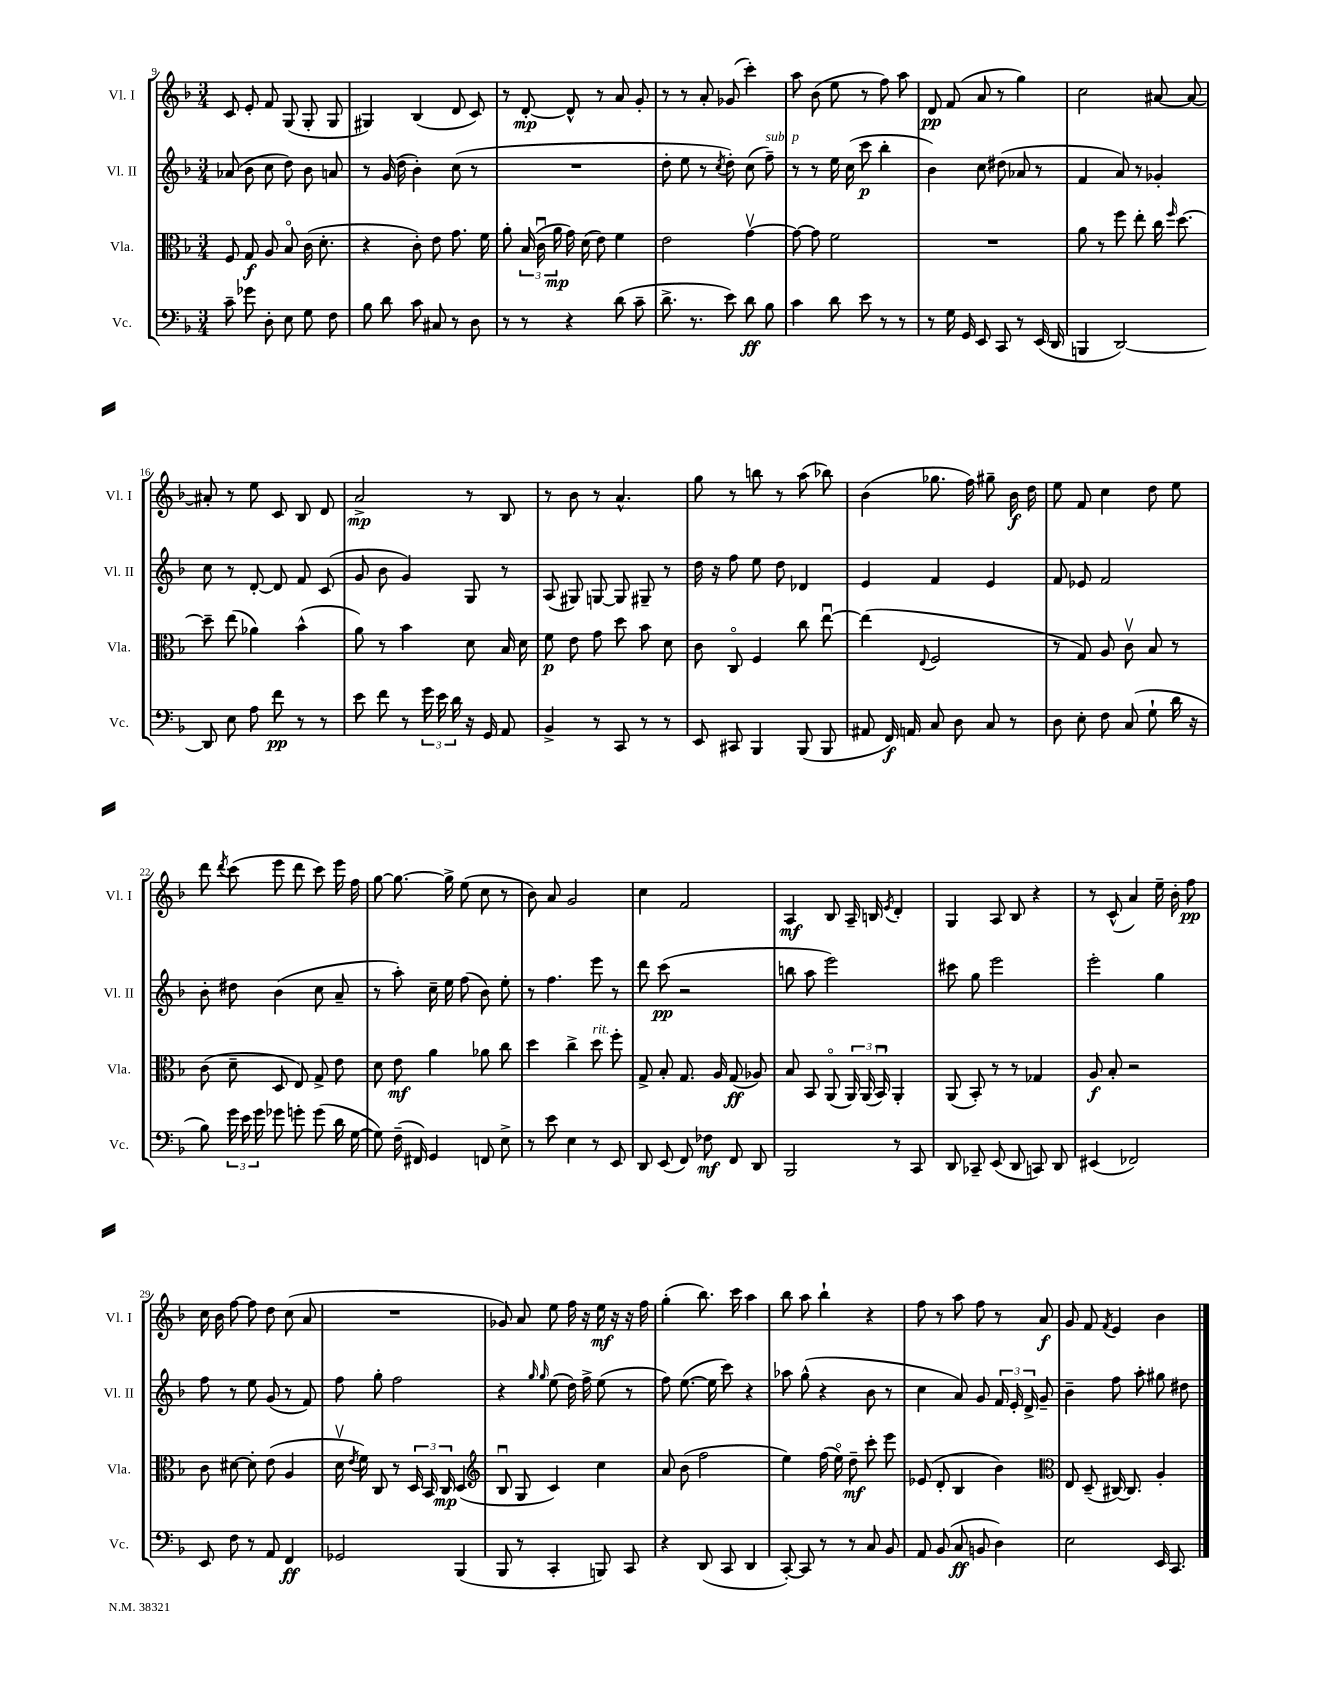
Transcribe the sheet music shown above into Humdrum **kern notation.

**kern	**kern	**kern	**kern
*staff4	*staff3	*staff2	*staff1
*clefF4	*clefC3	*clefG2	*clefG2
*k[b-]	*k[b-]	*k[b-]	*k[b-]
*M3/4	*M3/4	*M3/4	*M3/4
8c~	8F	(8a-	8c
8g-	8G	8b-	8e'
8D'	8A	8cc	8f
8E	8B-o	8dd)	(8G
8G	(16c	8b-	8G'
.	8.d'	.	.
8F	.	8a	8G
=	=	=	=
8B-	4r	8r	4G#)
8d	.	(16g	.
.	.	16dd	.
8c	8c')	4b-')	(4B-
8C#	8e	.	.
8r	8.g	(8cc	8d
8D	.	8r	8c)
.	16f	.	.
=	=	=	=
8r	8a'	2.r	8r
8r	(24B-	.	[8d'
.	24cu	.	.
.	24a	.	.
4r	16g)	.	8d^^]
.	(16d	.	.
.	8e)	.	8r
(8d	4f	.	8a
8c~	.	.	8g'
=	=	=	=
8.d^	2e	8dd'	8r
.	.	8ee	8r
8.r	.	.	.
.	.	8r	8a'
.	.	8qcc	.
8e)	.	8dd')	(8g-
8d	[4gv	(8cc	4ccc')
8B-	.	8ff~)	.
=	=	=	=
4c	8g_	8r	8aa
.	8g]	8r	(8b-
8d	2f	16ee	8ee
.	.	(16cc	.
8e	.	8ccc	8r
8r	.	4bb-'	8ff)
8r	.	.	8aa
=	=	=	=
8r	2.r	4b-)	8d
16G	.	.	(8f
16GG	.	.	.
8EE	.	8cc	8a
8CC	.	(8dd#	8r
8r	.	8a-	4gg)
(16EE	.	8r	.
16DD	.	.	.
=	=	=	=
4BBB	8a	4f	2cc
.	8r	.	.
[2DD)	8ff	8a)	.
.	8ee'	8r	.
.	16cc	4g-'	[8a#
.	16qqff	.	.
.	[8.dd	.	.
.	.	.	8a#_
=	=	=	=
8DD]	8dd~]	8cc	8a#']
8E	(8ee	8r	8r
8A	4a-)	[8d'	8ee
8f	.	8d]	8c
8r	(4b-^^	8f	8B-
8r	.	(8c	8d
=	=	=	=
8e	8a)	8g	2a^
8f	8r	8b-	.
8r	4b-	4g)	.
24g	.	.	.
24e	.	.	.
24d	.	.	.
16r	8d	8G	8r
16GG	.	.	.
8AA	16B-	8r	8B-
.	16d	.	.
=	=	=	=
4BB-^	8f	(8A	8r
.	8e	8G#)	8b-
8r	8g	[8G	8r
8CC	8dd	8G]	4.a^^
8r	8b-	8G#~	.
8r	8d	8r	.
=	=	=	=
8EE	8c	16dd	8gg
.	.	16r	.
8CC#	8Co	8ff	8r
4BBB-	4F	8ee	8bb
.	.	8dd	8r
(8BBB-	8cc	4d-	(8aa
8BBB-	[8eeu	.	8bb-)
=	=	=	=
8AA#	(4ee]	4e	(4b-
16FF)	.	.	.
16AA	.	.	.
.	8qqE	.	.
8C	2F	4f	8.gg-
8D	.	.	.
.	.	.	16ff)
8C	.	4e	8gg#~
8r	.	.	16b-
.	.	.	16dd
=	=	=	=
8D	8r	8f	8ee
8E'	8G)	8e-	8f
8F	8A	2f	4cc
(8C	8cv	.	.
8G`	8B-	.	8dd
16d	8r	.	8ee
16r	.	.	.
=	=	=	=
8B-)	(8c	8b-'	8ddd
.	.	.	8qddd
24g	8d~	8dd#	(8ccc
24e	.	.	.
24g	.	.	.
8g-	8D	(4b-	8eee
8g'	8E)	.	8ddd
(8g	8G^	8cc	8ccc)
16d	8e	8a~	16eee
[16G	.	.	16ff
=	=	=	=
8G])	8d	8r	[8gg
(16F~	8e	8aa')	8.gg_
16FF#)	.	.	.
4GG	4a	16cc~	.
.	.	16ee	16gg^]
.	.	(8ff	(8ee
8FF	8a-	8b-)	8cc
8E^	8cc	8ee'	8r
=	=	=	=
8r	4dd	8r	8b-)
8e	.	4.ff	8a
4E	4cc^	.	2g
8r	8dd	8eee	.
8EE	8ff'	8r	.
=	=	=	=
8DD	8G^	8ddd	4cc
(8EE	8B-'	(8ccc	.
8FF)	8.G	2r	2f
8F-	.	.	.
.	16A	.	.
8FF	(8G	.	.
8DD	8A-)	.	.
=	=	=	=
2BBB-	8B-	8bb	4A
.	8BB-	8aa	.
.	(8AAo	2eee)	8B-
.	24AA)	.	16A~
.	(24AA	.	.
.	.	.	16B
.	24BB-u)	.	.
.	.	.	8qe
8r	4AA'	.	4d'
8CC	.	.	.
=	=	=	=
8DD	(8AA	8ccc#	4G
8CC-~	8BB-')	8gg	.
(8EE	8r	2eee	8A
8DD	8r	.	8B-
8CC)	4G-	.	4r
8DD	.	.	.
=	=	=	=
(4EE#	8A	2eee'	8r
.	8B-'	.	(8c^^
2FF-)	2r	.	4a)
.	.	4gg	16ee~
.	.	.	16b-'
.	.	.	8ff
=	=	=	=
8EE	8c	8ff	16cc
.	.	.	16b-
8F	[8d#	8r	[8ff
8r	8d#']	8ee	8ff]
8AA	(8e	(8g	8dd
4FF	4A	8r	(8cc
.	.	8f)	8a
=	=	=	=
2GG-	16dv	8ff	2.r
.	8qe	.	.
.	16f)	.	.
.	8C	8gg'	.
.	8r	2ff	.
.	24D	.	.
.	24BB-	.	.
.	24C	.	.
(4BBB-	(4D	.	.
=	=	=	=
*	*clefG2	*	*
8BBB-	8B-u	4r	8g-)
8r	8G	.	8a
.	.	16qqgg	.
.	.	16qqgg	.
4CC'	4c)	(8ee	8ee
.	.	16dd)	16ff
.	.	16ff^	16r
8BBB)	4cc	(8ee	16ee
.	.	.	16r
8CC	.	8r	16r
.	.	.	16ff
=	=	=	=
4r	8a	8ff)	(4gg'
.	(8b-	([8.ee	.
(8DD	2ff	.	8.bb-)
.	.	16ee]	.
8CC	.	8ccc)	.
.	.	.	16ccc
4DD	.	4r	4aa
=	=	=	=
[8CC')	4ee)	8aa-	8bb-
8CC]	.	(8gg^^	8aa
8r	(16ff	4r	4bb-`
.	16eeo)	.	.
8r	8dd~	.	.
8C	8ccc'	8b-	4r
8BB-	8eee	8r	.
=	=	=	=
8AA	(8e-	4cc	8ff
(8BB-	8d'	.	8r
8C	4B-	8a)	8aa
8BB	.	8g	8ff
4D)	4b-)	24f	8r
.	.	24e'	.
.	.	24d^	.
.	.	8g~	8a
=	=	=	=
*	*clefC3	*	*
2E	8E	4b-~	8g
.	(8D~	.	8f
.	.	.	8qf
.	[16C#)	8ff	4e
.	8.C#]	.	.
.	.	8aa'	.
16EE	4A'	8gg#	4b-
8.CC	.	.	.
.	.	8dd#	.
==	==	==	==
*-	*-	*-	*-
